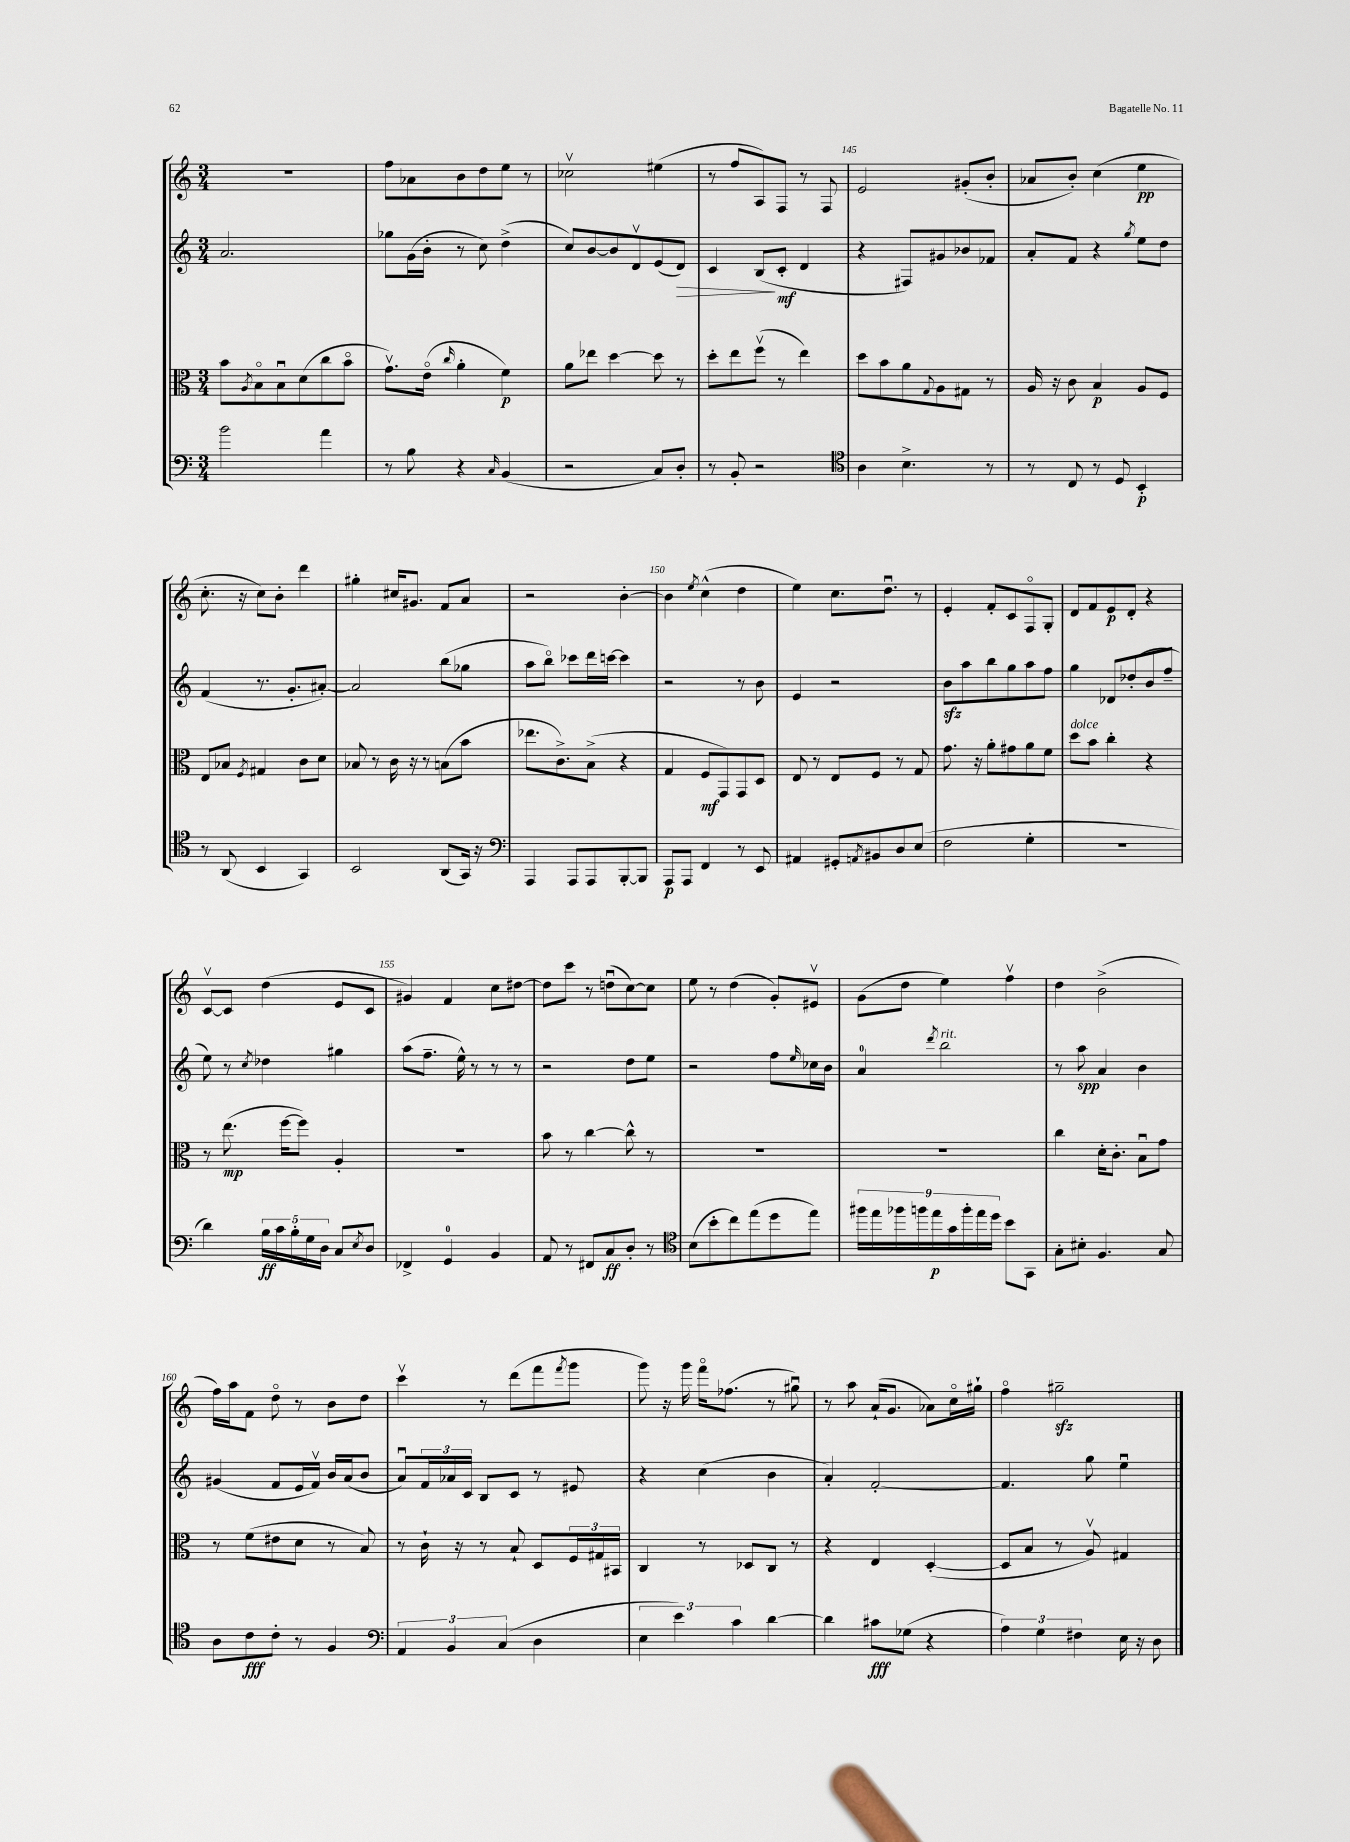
<<
\new StaffGroup <<
\new Staff = "s0" {
    \clef treble \key c \major \numericTimeSignature \time 3/4
    R2. |
    f''8 aes'8 b'8 d''8 e''8 r8 |
    ces''2\upbow eis''4( |
    r8 f''8 a8) f8 r8 f8 |
    e'2 gis'8-.( b'8-. |
    aes'8 b'8-.) c''4( e''4\pp |
    c''8.-. r16 c''8) b'8-. d'''4 |
    gis''4-. cis''16 gis'8. f'8 a'8 |
    r2 b'4~-. |
    b'4 \acciaccatura { e''8 } c''4-^( d''4 |
    e''4) c''8. d''8.\downbow r8 |
    e'4-. f'8-. c'8 f8\flageolet g8-. |
    d'8 f'8 e'8\p d'8-. r4 |
    c'8~\upbow c'8 d''4( e'8 c'8 |
    gis'4) f'4 c''8 dis''8~ |
    dis''8 c'''8 r8 d''8\downbow( c''8~) c''8 |
    e''8 r8 d''4( g'8-.) eis'8\upbow |
    g'8( d''8 e''4) f''4\upbow |
    d''4 b'2->( |
    f''16) a''16 f'8 d''8\flageolet r8 b'8 d''8 |
    c'''4\upbow r8 d'''8( f'''8 \acciaccatura { f'''8 } g'''8 |
    g'''8) r16 g'''16 f'''16\flageolet fes''8.( r8 gis''8\downbow) |
    r8 a''8 a'16-!( g'8. aes'8) c''16\flageolet gis''16-! |
    f''4\flageolet gis''2--\sfz \bar "|." |
}
\new Staff = "s1" {
    \clef treble \key c \major \numericTimeSignature \time 3/4
    a'2. |
    ges''8 g'16( b'16-. r8 c''8) d''4->( |
    c''8) b'8~ b'8 d'8\upbow e'8( d'8\>) |
    c'4 b8\!( c'8-.\mf d'4 |
    r4 fis8) gis'8 bes'8 fes'8 |
    a'8-. f'8 r4 \acciaccatura { g''8 } e''8 d''8 |
    f'4( r8. g'8.-. ais'8~-.) |
    ais'2 b''8( ges''8 |
    a''8 b''8\flageolet) ces'''8 d'''16 c'''16~ c'''4 |
    r2 r8 b'8 |
    e'4 r2 |
    b'8\sfz a''8 b''8 g''8 a''8 f''8 |
    g''4 des'8 des''8-.( b'8 f''8-- |
    e''8) r8 \acciaccatura { c''8 } des''4 gis''4 |
    a''8( f''8.-- e''16-^) r8 r8 r8 |
    r2 d''8 e''8 |
    r2 f''8 \grace { e''16 } ces''16 b'16 |
    a'4-0 \acciaccatura { d'''8 } b''2^\markup { \italic "rit." } |
    r8 a''8\spp a'4 b'4 |
    gis'4( f'8 e'16 f'16\upbow) b'16 a'16( b'8 |
    a'8\downbow) \tuplet 3/2 { f'16 aes'16 c'16 } b8 c'8 r8 eis'8 |
    r4 c''4( b'4 |
    a'4-.) f'2~-. |
    f'4. g''8 e''4\downbow \bar "|." |
}
\new Staff = "s2" {
    \clef alto \key c \major \numericTimeSignature \time 3/4
    b'8 \acciaccatura { a8 } b8\flageolet b8\downbow d'8( c''8 b'8\flageolet |
    g'8.\upbow) e'16\flageolet( \grace { c''16 } a'4-. f'4\p) |
    a'8 ees''8 d''4~ d''8 r8 |
    d''8-. e''8 f''8\upbow( r8 e''4) |
    d''8 b'8 a'8 \appoggiatura { g8 } a8 gis8 r8 |
    a16 r16 c'8 b4\p a8 f8 |
    e8 bes8 \acciaccatura { f8 } gis4 c'8 d'8 |
    bes8 r8 c'16 r16 r8 b8( b'8 |
    ees''8. c'8.->) b8->( r4 |
    g4 f8\mf g,8) g,8 d8 |
    e8 r8 e8 f8 r8 g8 |
    g'8. r16 a'8-. gis'8 a'8 f'8 |
    d''8^\markup { \italic "dolce" } b'8 c''4-. r4 |
    r8 e''8.\mp( f''16~ f''8) a4-. |
    R2. |
    b'8 r8 c''4~ c''8-^ r8 |
    R2. |
    R2. |
    c''4 d'16-. c'8.-. b8\downbow g'8 |
    r8 f'8( eis'8 d'8 r8 b8) |
    r8 c'16-! r16 r8 b8-! d8 \tuplet 3/2 { f16 gis16 bis,16 } |
    c4 r8 des8 c8 r8 |
    r4 e4 d4~-.( |
    d8 b8 r8 a8\upbow) gis4 \bar "|." |
}
\new Staff = "s3" {
    \clef bass \key c \major \numericTimeSignature \time 3/4
    b'2 a'4 |
    r8 b8 r4 \grace { c16 } b,4( |
    r2 c8) d8-. |
    r8 b,8-. r2 |
    \clef tenor a4 b4.-> r8 |
    r8 c8 r8 d8 b,4-.\p |
    r8 a,8( b,4 g,4) |
    b,2 a,8( g,16) r16 |
    \clef bass a,,4 a,,8 a,,8 b,,8~-. b,,8 |
    a,,8\p a,,8 f,4 r8 e,8 |
    ais,4 gis,8-. \acciaccatura { a,8 } bis,8 d8 e8( |
    f2 g4-. |
    R2. |
    d'4) \tuplet 5/4 { b16\ff c'16 b16-. g16 d16 } c8 \acciaccatura { e8 } d8 |
    fes,4-> g,4-0 b,4 |
    a,8 r8 fis,8 c8\ff d8-. r8 |
    \clef tenor b8( b'8-. c''8) e''8( d''8 e''8) |
    \tuplet 9/8 { fis''16 e''16 fes''16 f''16 e''16\p g'16 f''16-. e''16 d''16 } b'8 g,8 |
    g8-. bis8-. f4. g8 |
    a8 c'8\fff c'8-. r8 f4 |
    \clef bass \tuplet 3/2 { a,4 b,4 c4( } d4 |
    \tuplet 3/2 { e4 e'4) c'4 } d'4~ |
    d'4 cis'8\fff ges8( r4 |
    \tuplet 3/2 { a4) g4 fis4 } e16 r16 d8 \bar "|." |
}
>>
>>
\layout { \context { \Score currentBarNumber = #141 \override BarNumber.break-visibility = ##(#f #t #t) barNumberVisibility = #(every-nth-bar-number-visible 5) } }
